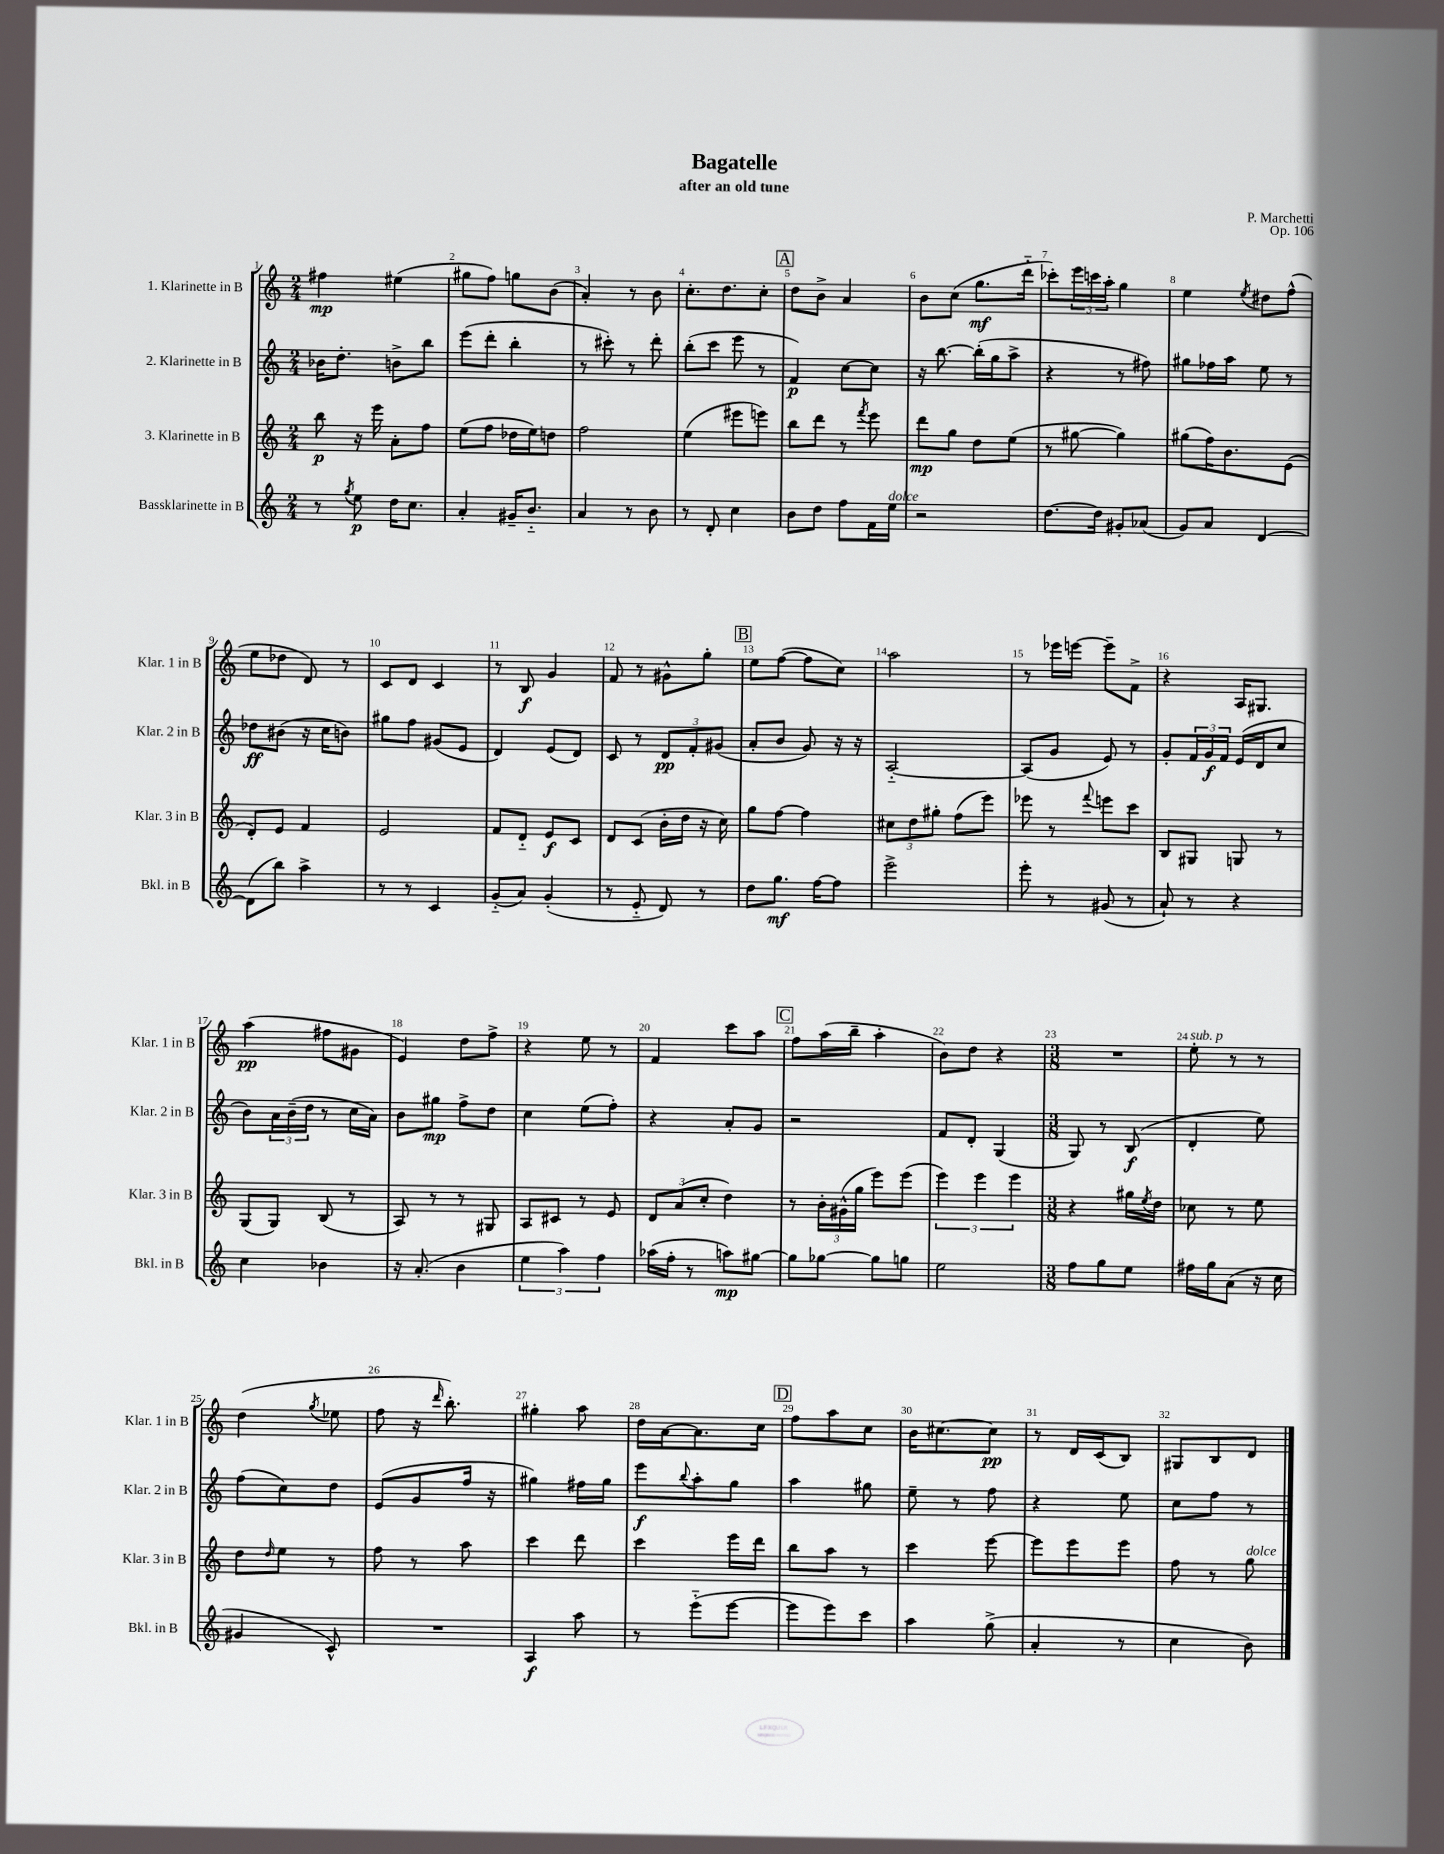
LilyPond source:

\header { title = "Bagatelle" composer = "P. Marchetti" subtitle = "after an old tune" opus = "Op. 106" }
<<
\new StaffGroup <<
\new Staff = "s0" \with { instrumentName = "1. Klarinette in B" shortInstrumentName = "Klar. 1 in B" } {
    \clef treble \key c \major \numericTimeSignature \time 2/4
    fis''4\mp eis''4( |
    gis''8 f''8) g''8 b'8( |
    a'4-.) r8 b'8 |
    c''8.-. d''8. c''8-. |
    \mark \markup { \box "A" } d''8 b'8-> a'4 |
    b'8 c''8( g''8.\mf d'''16-_ |
    ces'''8-.) \tuplet 3/2 { e'''16 c'''16 a''16-. } g''4 |
    e''4 \acciaccatura { e''8 } dis''8 f''8-^( |
    e''8 des''8 d'8) r8 |
    c'8 d'8 c'4 |
    r8 b8\f g'4 |
    f'8 r8 gis'8-^ g''8-. |
    \mark \markup { \box "B" } e''8 f''8~( f''8 c''8) |
    a''2 |
    r8 ees'''16 e'''16~ e'''8-- f'8-> |
    r4 a16 gis8. |
    a''4\pp( fis''8 gis'8 |
    e'4) d''8 f''8-> |
    r4 e''8 r8 |
    f'4 c'''8 a''8 |
    \mark \markup { \box "C" } f''8 a''16( b''16-- a''4-. |
    b'8) d''8 r4 |
    \numericTimeSignature \time 3/8 R4. |
    e''8-.^\markup { \italic "sub. p" } r8 r8 |
    d''4( \acciaccatura { g''8 } ees''8 |
    f''8 r16 \grace { d'''16 } b''8.-.) |
    gis''4-. a''8 |
    d''16 a'16~ a'8. c''16 |
    \mark \markup { \box "D" } f''8 a''8 c''8 |
    b'16 cis''8.~ cis''8\pp |
    r8 d'16 c'16( b8) |
    gis8 b8 d'8 \bar "|." |
}
\new Staff = "s1" \with { instrumentName = "2. Klarinette in B" shortInstrumentName = "Klar. 2 in B" } {
    \clef treble \key c \major \numericTimeSignature \time 2/4
    bes'16 d''8.-. b'8-> b''8 |
    e'''8( d'''8-. b''4-. |
    r8 cis'''8-.) r8 d'''8-. |
    b''8-.( c'''8 e'''8 r8 |
    \mark \markup { \box "A" } f'4\p) c''8~ c''8 |
    r16 b''8.~ b''16-.( g''16 a''8-> |
    r4 r8 fis''8) |
    gis''8 fes''16 a''16 e''8 r8 |
    des''8\ff bis'8( r16 c''16 b'8) |
    gis''8 f''8 gis'8( e'8 |
    d'4) e'8( d'8) |
    c'8 r8 \tuplet 3/2 { d'8\pp f'8-. gis'8( } |
    \mark \markup { \box "B" } a'8-. b'8 g'8) r16 r16 |
    a2~-_ |
    a8( g'8 e'8) r8 |
    g'8-. \tuplet 3/2 { f'16 g'16\f f'16 } e'16( d'16 c''8 |
    b'8) \tuplet 3/2 { a'16 b'16--( d''16 } r8 c''16 a'16) |
    b'8 gis''8\mp f''8-> d''8 |
    c''4 e''8( f''8-.) |
    r4 a'8-. g'8 |
    \mark \markup { \box "C" } r2 |
    f'8 d'8-. g4( |
    \numericTimeSignature \time 3/8 g8) r8 b8\f( |
    d'4-. e''8) |
    f''8( c''8) d''8 |
    e'8( g'8 f''16 r16 |
    gis''4) fis''16 gis''16 |
    e'''8\f \appoggiatura { b''8 } a''8-. g''8 |
    \mark \markup { \box "D" } a''4 gis''8 |
    e''8-- r8 f''8 |
    r4 e''8 |
    c''8 f''8 r8 \bar "|." |
}
\new Staff = "s2" \with { instrumentName = "3. Klarinette in B" shortInstrumentName = "Klar. 3 in B" } {
    \clef treble \key c \major \numericTimeSignature \time 2/4
    b''8\p r16 e'''16 a'8-. f''8 |
    e''8( f''8 des''16 e''16) d''8 |
    f''2 |
    e''4( eis'''8 e'''8) |
    \mark \markup { \box "A" } b''8 d'''8 r8 \acciaccatura { f'''8 } e'''8 |
    d'''8\mp g''8 d''8 e''8( |
    r8 gis''8~ gis''4) |
    gis''8( f''16) b'8. e'8( |
    d'8-.) e'8 f'4 |
    e'2 |
    f'8 d'8-_ e'8\f c'8 |
    d'8 c'8( b'16-. d''16 r16 c''16) |
    \mark \markup { \box "B" } g''8 f''8~ f''4 |
    \tuplet 3/2 { cis''8 d''8 gis''8-. } f''8( e'''8) |
    ees'''8 r8 \appoggiatura { f'''8 } e'''8 c'''8 |
    b8 gis8 g8 r8 |
    g8( g8) b8( r8 |
    a8) r8 r8 gis8 |
    a8 cis'8 r8 e'8 |
    \tuplet 3/2 { d'8 a'8( c''8-. } d''4) |
    \mark \markup { \box "C" } r8 \tuplet 3/2 { b'16-. gis'16-^( g''16 } e'''8) e'''8( |
    \tuplet 3/2 { e'''4) e'''4 e'''4 } |
    \numericTimeSignature \time 3/8 r4 gis''16 \acciaccatura { e''8 } d''16 |
    ces''8 r8 e''8 |
    d''8 \grace { d''16 } e''8 r8 |
    f''8 r8 a''8 |
    c'''4 d'''8 |
    c'''4 e'''16 d'''16 |
    \mark \markup { \box "D" } b''8 a''8 r8 |
    c'''4 e'''8~ |
    e'''8 e'''8 e'''8 |
    f''8 r8 g''8^\markup { \italic "dolce" } \bar "|." |
}
\new Staff = "s3" \with { instrumentName = "Bassklarinette in B" shortInstrumentName = "Bkl. in B" } {
    \clef treble \key c \major \numericTimeSignature \time 2/4
    r8 \acciaccatura { g''8 } e''8\p d''16 c''8. |
    a'4-. gis'16-- b'8.-_ |
    a'4 r8 b'8 |
    r8 d'8-. c''4 |
    \mark \markup { \box "A" } b'8 d''8 f''8 f'16 e''16^\markup { \italic "dolce" } |
    r2 |
    d''8.~ d''16 gis'8-. aes'8( |
    g'8) a'8 d'4~ |
    d'8( b''8) a''4-> |
    r8 r8 c'4 |
    g'8-_( a'8) g'4-.( |
    r8 e'8-_ d'8) r8 |
    \mark \markup { \box "B" } d''8 g''8.\mf f''16~ f''8 |
    e'''2-> |
    e'''8-. r8 gis'8( r8 |
    a'8-!) r8 r4 |
    c''4 bes'4 |
    r16 a'8.-.( b'4 |
    \tuplet 3/2 { e''4 a''4) f''4 } |
    aes''16( f''16-. r8 a''8\mp) gis''8~ |
    \mark \markup { \box "C" } gis''8 ges''8~ ges''8 g''8 |
    e''2 |
    \numericTimeSignature \time 3/8 f''8 g''8 e''8 |
    fis''16 g''16 a'8( r16 c''16 |
    gis'4 c'8-^) |
    R4. |
    a4\f a''8 |
    r8 e'''8-_( e'''8~ |
    \mark \markup { \box "D" } e'''8 e'''8) c'''8 |
    a''4 g''8->( |
    a'4-. r8 |
    c''4 b'8) \bar "|." |
}
>>
>>
\layout { \context { \Score \override BarNumber.break-visibility = ##(#f #t #t) barNumberVisibility = #all-bar-numbers-visible } }
